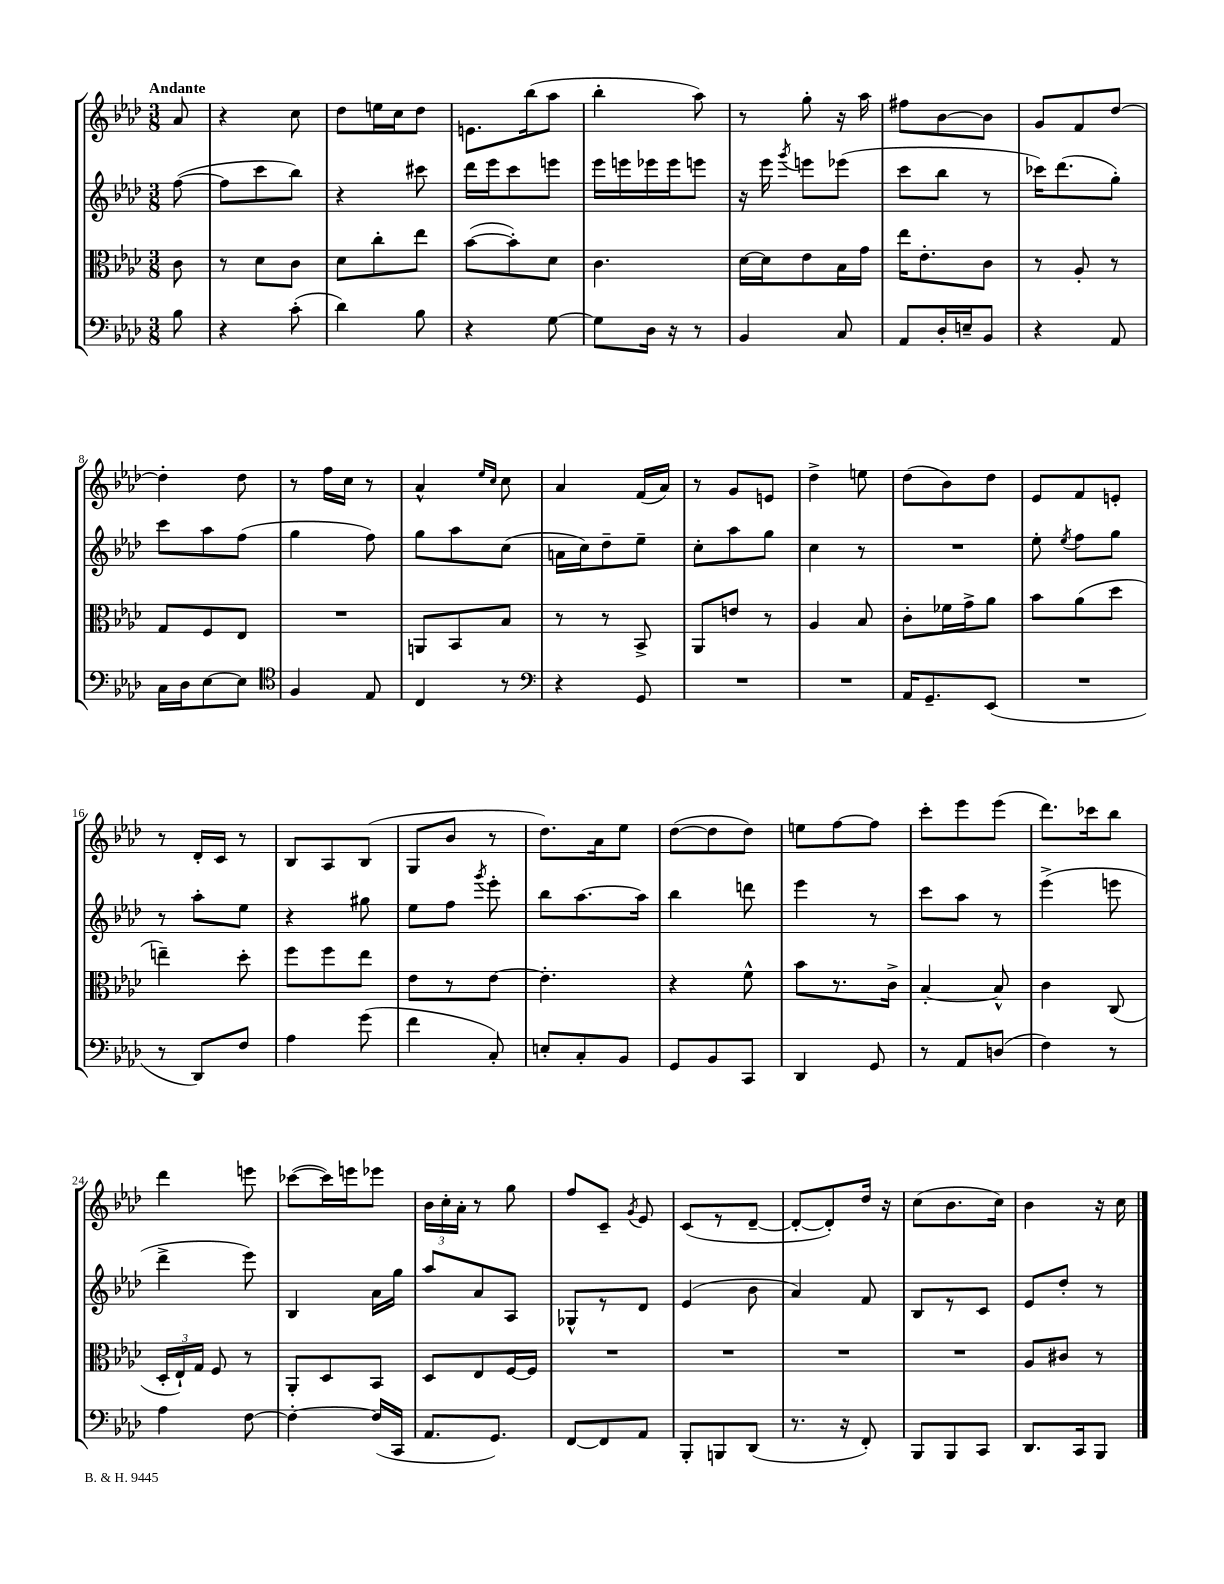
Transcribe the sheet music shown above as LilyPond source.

<<
\new StaffGroup <<
\new Staff = "s0" {
    \clef treble \key aes \major \numericTimeSignature \time 3/8 \partial 8 \tempo "Andante"
    \autoBeamOff aes'8 |
    r4 c''8 |
    des''8[ e''16 c''16 des''8] |
    e'8.[ bes''16( aes''8] |
    bes''4-. aes''8) |
    r8 g''8-. r16 aes''16 |
    fis''8[ bes'8~ bes'8] |
    g'8[ f'8 des''8]~ |
    des''4-. des''8 |
    r8 f''16[ c''16] r8 |
    aes'4-^ \grace { ees''16[ c''16] } c''8 |
    aes'4 f'16[( aes'16]) |
    r8 g'8[ e'8] |
    des''4-> e''8 |
    des''8[( bes'8) des''8] |
    ees'8[ f'8 e'8]-. |
    r8 des'16[-. c'16] r8 |
    bes8[ aes8 bes8]( |
    g8[ bes'8] r8 |
    des''8.[) aes'16 ees''8] |
    des''8[~( des''8 des''8]) |
    e''8[ f''8~ f''8] |
    c'''8[-. ees'''8 ees'''8]( |
    des'''8.[) ces'''16 bes''8] |
    des'''4 e'''8 |
    ces'''8[~( ces'''16) e'''16 ees'''8] |
    \tuplet 3/2 { bes'16[ c''16-. aes'16]-. } r8 g''8 |
    f''8[ c'8]-- \acciaccatura { g'8 } ees'8 |
    c'8[( r8 des'8]~-- |
    des'8[~-. des'8-.) des''16] r16 |
    c''8[( bes'8. c''16]) |
    bes'4 r16 c''16 \bar "|." |
}
\new Staff = "s1" {
    \clef treble \key aes \major \numericTimeSignature \time 3/8 \partial 8
    \autoBeamOff f''8~( |
    f''8[ c'''8 bes''8]) |
    r4 cis'''8 |
    des'''16[ ees'''16 c'''8 e'''8] |
    ees'''16[ e'''16 ees'''16 ees'''16 e'''8] |
    r16 ees'''16 \acciaccatura { g'''8 } e'''8[ ees'''8]( |
    c'''8[ bes''8] r8 |
    ces'''16[) des'''8.( g''8]-.) |
    c'''8[ aes''8 f''8]( |
    g''4 f''8) |
    g''8[ aes''8 c''8]( |
    a'16[ c''16) des''8-- ees''8]-- |
    c''8[-. aes''8 g''8] |
    c''4 r8 |
    R4. |
    ees''8-. \acciaccatura { ees''8 } f''8[ g''8] |
    r8 aes''8[-. ees''8] |
    r4 gis''8 |
    ees''8[ f''8] \acciaccatura { g'''8 } ees'''8-. |
    bes''8[ aes''8.~ aes''16] |
    bes''4 d'''8 |
    ees'''4 r8 |
    c'''8[ aes''8] r8 |
    ees'''4->( e'''8 |
    des'''4-> ees'''8) |
    bes4 aes'16[ g''16] |
    aes''8[ aes'8 aes8] |
    ges8[-^ r8 des'8] |
    ees'4( bes'8 |
    aes'4) f'8 |
    bes8[ r8 c'8] |
    ees'8[ des''8]-. r8 \bar "|." |
}
\new Staff = "s2" {
    \clef alto \key aes \major \numericTimeSignature \time 3/8 \partial 8
    \autoBeamOff c'8 |
    r8 des'8[ c'8] |
    des'8[ c''8-. ees''8] |
    bes'8[~( bes'8-.) des'8] |
    c'4. |
    des'16[~ des'16 ees'8 bes16 g'16] |
    ees''16[ ees'8.-. c'8] |
    r8 aes8-. r8 |
    g8[ f8 ees8] |
    R4. |
    a,8[ bes,8 bes8] |
    r8 r8 bes,8-> |
    aes,8[ e'8] r8 |
    aes4 bes8 |
    c'8[-. fes'16 g'16-> aes'8] |
    bes'8[ aes'8( des''8] |
    e''4--) des''8-. |
    f''8[ f''8 ees''8] |
    ees'8[ r8 ees'8]~ |
    ees'4.-. |
    r4 f'8-^ |
    bes'8[ r8. c'16]-> |
    bes4~-. bes8-^ |
    c'4 c8( |
    \tuplet 3/2 { des16[-. ees16-!) g16] } f8 r8 |
    aes,8[-. des8 bes,8] |
    des8[ ees8 f16~ f16] |
    R4. |
    R4. |
    R4. |
    R4. |
    aes8[ cis'8] r8 \bar "|." |
}
\new Staff = "s3" {
    \clef bass \key aes \major \numericTimeSignature \time 3/8 \partial 8
    \autoBeamOff bes8 |
    r4 c'8-.( |
    des'4) bes8 |
    r4 g8~ |
    g8[ des16] r16 r8 |
    bes,4 c8 |
    aes,8[ des16-. e16-- bes,8] |
    r4 aes,8 |
    c16[ des16 ees8~ ees8] |
    \clef tenor f4 ees8 |
    c4 r8 |
    \clef bass r4 g,8 |
    R4. |
    R4. |
    aes,16[ g,8.-- ees,8]( |
    R4. |
    r8 des,8[) f8] |
    aes4 g'8( |
    f'4 c8-.) |
    e8[-. c8-. bes,8] |
    g,8[ bes,8 c,8] |
    des,4 g,8 |
    r8 aes,8[ d8]( |
    f4) r8 |
    aes4 f8~ |
    f4~-. f16[( c,16] |
    aes,8.[ g,8.]) |
    f,8[~ f,8 aes,8] |
    bes,,8[-. b,,8 des,8]( |
    r8. r16 f,8-.) |
    bes,,8[ bes,,8 c,8] |
    des,8.[ c,16 bes,,8] \bar "|." |
}
>>
>>
